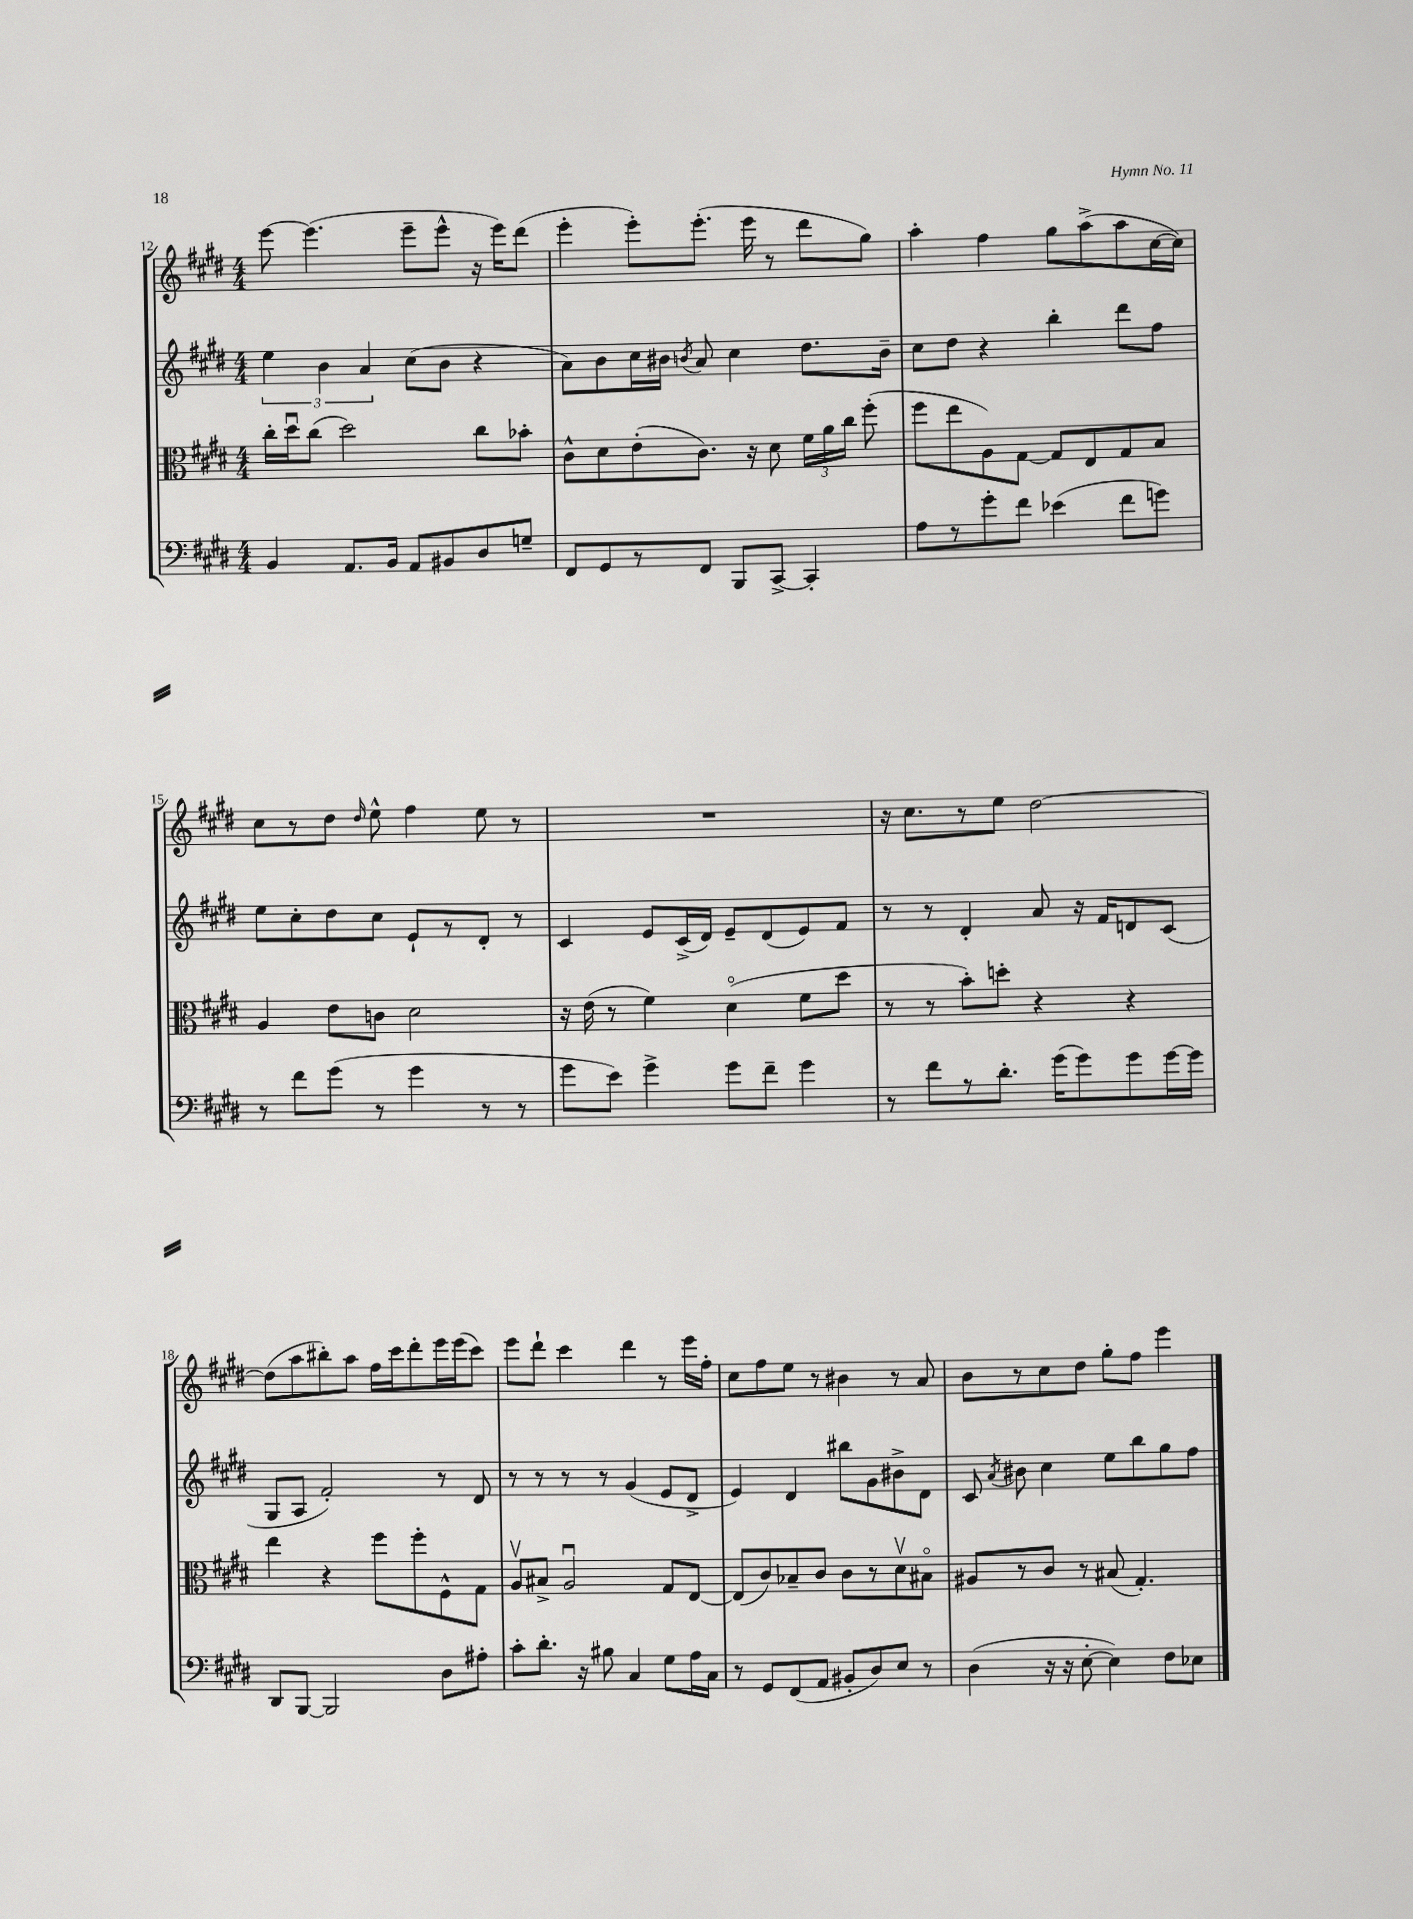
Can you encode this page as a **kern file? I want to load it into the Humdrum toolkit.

**kern	**kern	**kern	**kern
*part4	*part3	*part2	*part1
*staff4	*staff3	*staff2	*staff1
*clefF4	*clefC3	*clefG2	*clefG2
*k[f#c#g#d#]	*k[f#c#g#d#]	*k[f#c#g#d#]	*k[f#c#g#d#]
*M4/4	*M4/4	*M4/4	*M4/4
=12	=12	=12	=12
4BB/	16cc#'\LL	6ee\	[8eee\
.	16dd#u\J	.	.
.	(8cc#\J	.	(4.eee\]
.	.	6b\	.
8.AA/L	2dd#\)	.	.
.	.	6a/	.
16BB/Jk	.	.	.
8AA/L	.	(8cc#\L	8eee~\L
8BB#X/	.	8b\J	8eee^^\J
8D#/	8cc#\L	4r	16r
.	.	.	16eee\KL)
8Gn~/J	8b-X'\J	.	(8ddd#\J
=13	=13	=13	=13
8FF#/L	8c#^^\L	8a\L)	4eee'\
8GG#/	8d#\	8b\	.
8r	(8e'\	16cc#\L	8eee'\L)
.	.	16b#X\JJ	.
.	.	8qbn/	.
8FF#/J	8.c#\J)	8a/	(8.eee'\J
8BBB/L	.	4cc#\	.
.	16r	.	16eee\
[8CC#^/J	8d#\	.	8r
4CC#'/]	24f#\LL	8.dd#\L	8ddd#\L
.	24a\	.	.
.	24cc#\JJ	.	.
.	(8ff#'\	.	8gg#\J)
.	.	16b~\Jk	.
=14	=14	=14	=14
8A\L	8ff#\L	8cc#\L	4aa'\
8r	8ee\	8dd#\J	.
8g#'\	8A\)	4r	4ff#\
8f#\J	[8G#\J	.	.
(4e-X\	8G#/L]	4bb'\	8gg#\L
.	8E/	.	(8aa^\
8f#\L	8G#/	8ddd#\L	8aa\
8gn\J)	8B/J	8ff#\J	[16cc#\L
.	.	.	16cc#\JJ])
!!LO:LB:g=z
=15	=15	=15	=15
8r	4A/	8ee\L	8cc#\L
8f#\L	.	8cc#'\	8r
(8g#\J	8e\L	8dd#\	8dd#\J
.	.	.	16qqdd#/
8r	8cn\J	8cc#\J	8ee^^\
4g#\	2d#\	8e`/L	4ff#\
.	.	8r	.
8r	.	8d#'/J	8ee\
8r	.	8r	8r
=16	=16	=16	=16
8g#\L	16r	4c#/	1r
.	(16e\	.	.
8e\J)	8r	.	.
4g#^\	4f#\)	8e/L	.
.	.	(16c#^/L	.
.	.	16d#/JJ)	.
8g#\L	(4d#\	8e~/L	.
8f#~\J	.	(8d#/	.
4g#\	8f#\L	8e/)	.
.	8dd#\J	8f#/J	.
=17	=17	=17	=17
8r	8r	8r	16r
.	.	.	8.cc#\L
8f#\L	8r	8r	.
8r	8b'\L)	4d#'/	8r
8.d#'\J	8ddn'\J	.	8ee\J
.	4r	8a/	[2dd#\
(16g#\KL	.	.	.
8g#\)	.	16r	.
.	.	16f#/KL	.
8g#\	4r	8dn/	.
[16g#\L	.	(8c#/J	.
16g#\JJ]	.	.	.
!!LO:LB:g=z
=18	=18	=18	=18
8DD#/L	4ee\	8G#/L	(8dd#\L]
[8BBB/J	.	8A/J	8aa\
2BBB/]	4r	2f#'/)	8bb#X'\)
.	.	.	8aa\J
.	8ff#\L	.	16ff#\LL
.	.	.	16ccc#\J
.	8ff#'\	.	8ddd#'\
8D#\L	8F#^^\	8r	16eee\L
.	.	.	(16eee\J
8A#X'\J	8G#\J	8d#/	8ccc#\J)
=19	=19	=19	=19
8c#'\L	8Av/L	8r	8eee\L
8.d#'\J	8B#X^/J	8r	8ddd#`\J
.	2Au/	8r	4ccc#\
16r	.	.	.
8B#X\	.	8r	.
4C#/	.	(4g#/	4ddd#\
8G#\L	8G#/L	8e/L	8r
16A\L	[8E/J	8d#^/J	16eee\LL
16C#\JJ	.	.	16ff#'\JJ
=20	=20	=20	=20
8r	(8E/L]	4e/)	8cc#\L
8GG#/L	8c#/)	.	8ff#\
(8FF#/	8B-X~/	4d#/	8ee\J
8AA/J	8c#/J	.	8r
8BB#X'/L	8c#\L	8bb#X\L	4b#X\
8D#/)	8r	8g#\	.
8E/J	8d#v\	8b#X^\	8r
8r	8B#X\J	8d#\J	8a/
=21	=21	=21	=21
(4D#\	8A#X/L	8c#/	8b\L
.	.	8qa/	.
.	8r	8b#X\	8r
16r	8c#/J	4cc#\	8cc#\
16r	.	.	.
[8E'\	8r	.	8dd#\J
4E\])	(8B#X/	8ee\L	8gg#'\L
.	4.G#'/)	8bb\	8ff#\J
8F#\L	.	8gg#\	4eee\
8E-X\J	.	8ff#\J	.
==	==	==	==
*-	*-	*-	*-
